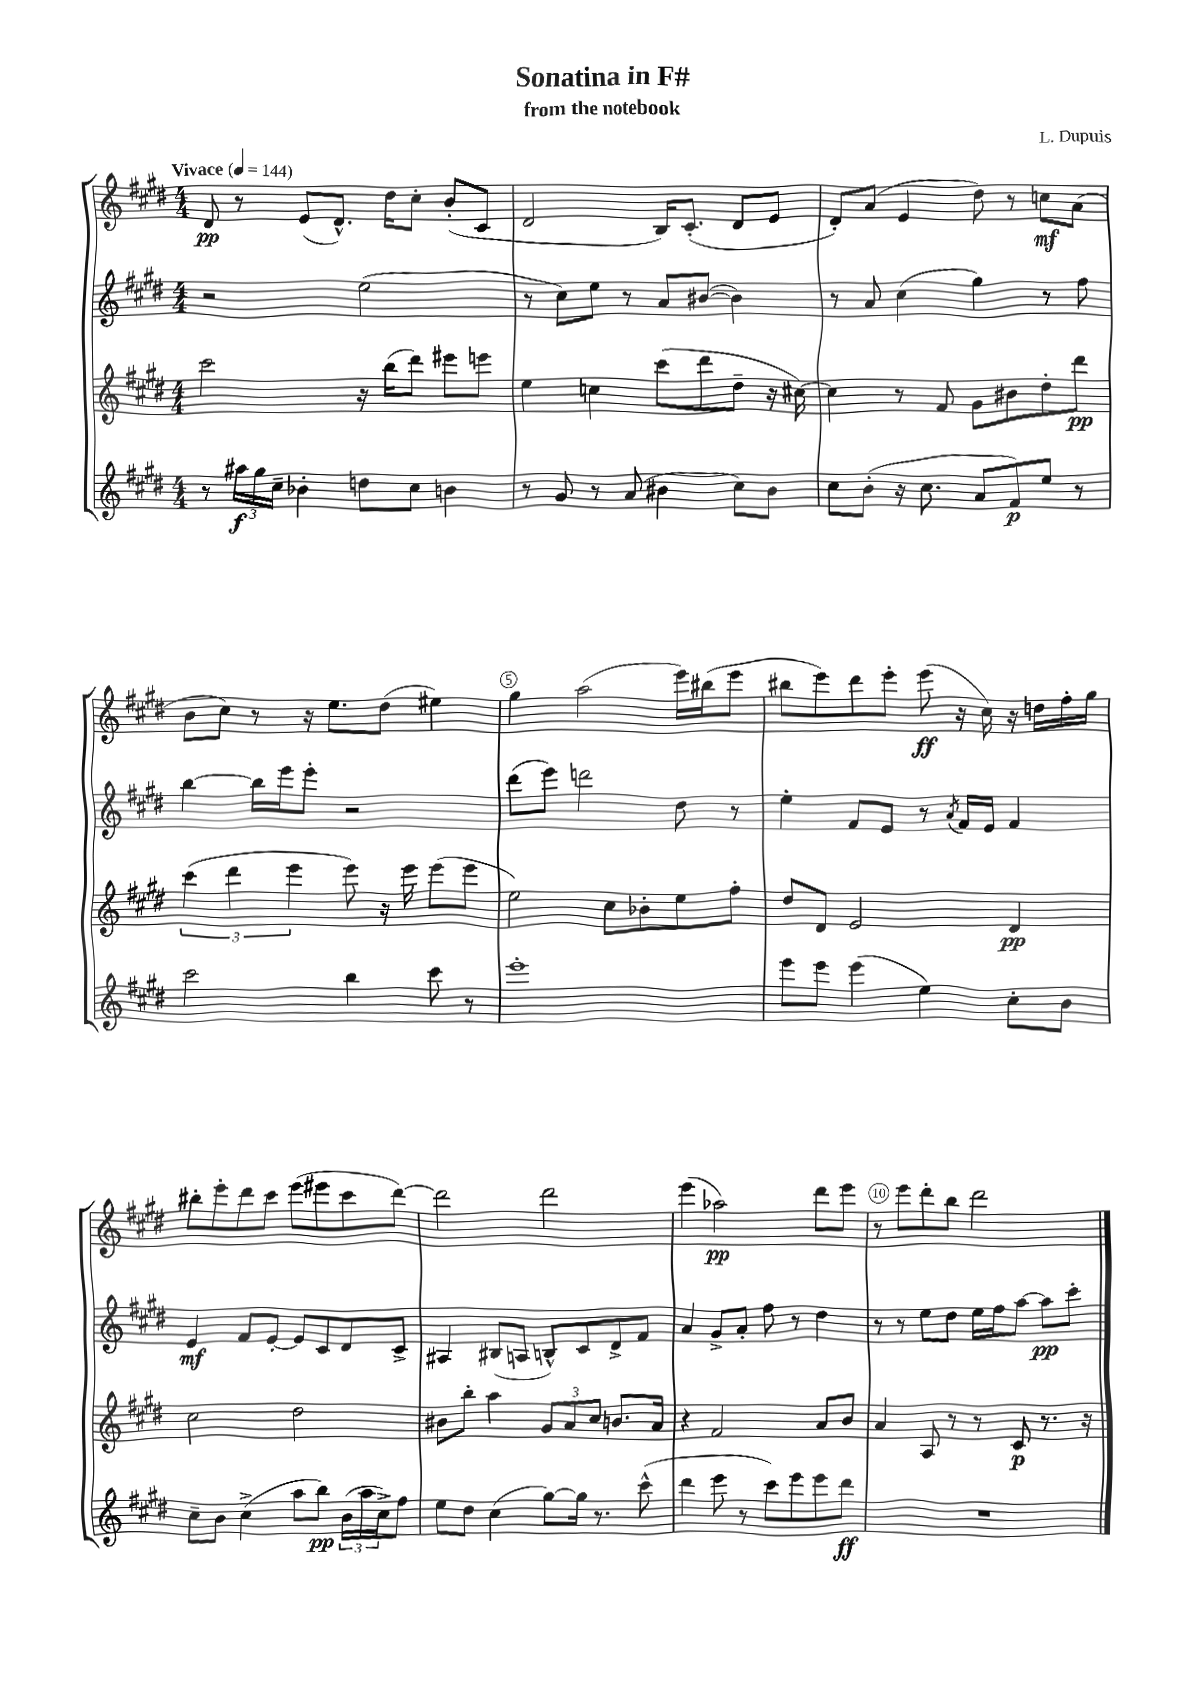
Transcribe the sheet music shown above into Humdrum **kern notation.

**kern	**dynam	**kern	**dynam	**kern	**dynam	**kern	**dynam
*part4	*part4	*part3	*part3	*part2	*part2	*part1	*part1
*staff4	*staff4	*staff3	*staff3	*staff2	*staff2	*staff1	*staff1
*clefG2	*	*clefG2	*	*clefG2	*	*clefG2	*
*k[f#c#g#d#]	*	*k[f#c#g#d#]	*	*k[f#c#g#d#]	*	*k[f#c#g#d#]	*
*M4/4	*	*M4/4	*	*M4/4	*	*M4/4	*
*MM144	*	*MM144	*	*MM144	*	*MM144	*
=1	=1	=1	=1	=1	=1	=1	=1
!	!	!	!	!	!	!LO:TX:a:B:t=Vivace	!
8r	.	2ccc#\	.	2r	.	8d#/	pp
24aa#X\LL	f	.	.	.	.	8r	.
24gg#\	.	.	.	.	.	.	.
24cc#~\JJ	.	.	.	.	.	.	.
4b-X'\	.	.	.	.	.	(8e/L	.
.	.	.	.	.	.	8.d#^^/J)	.
8ddn\L	.	16r	.	(2ee\	.	.	.
.	.	(16bb\KL	.	.	.	16dd#\KL	.
8cc#\J	.	8ddd#\J)	.	.	.	8cc#'\J	.
4bn\	.	8eee#X\L	.	.	.	(8b'/L	.
.	.	8eeen\J	.	.	.	8c#/J	.
=2	=2	=2	=2	=2	=2	=2	=2
8r	.	4ee\	.	8r	.	2d#/	.
8g#/	.	.	.	8cc#\L)	.	.	.
8r	.	4ccn\	.	8ee\J	.	.	.
(8a/	.	.	.	8r	.	.	.
4b#X\	.	(8ccc#\L	.	8a/L	.	16B/KL)	.
.	.	.	.	.	.	(8.c#'/J	.
.	.	8ddd#\	.	([8b#X/J	.	.	.
8cc#\L)	.	8dd#~\J	.	4b#\])	.	8d#/L	.
8b#\J	.	16r	.	.	.	8e/J	.
.	.	[16cc#X\)	.	.	.	.	.
=3	=3	=3	=3	=3	=3	=3	=3
8cc#\L	.	4cc#\]	.	8r	.	8d#'/L)	.
(8b'\J	.	.	.	8a/	.	(8a/J	.
16r	.	8r	.	(4cc#\	.	4e/	.
8.cc#\	.	.	.	.	.	.	.
.	.	8f#/	.	.	.	.	.
8a/L	.	8g#\L	.	4gg#\)	.	8dd#\)	.
8f#/)	p	8b#X\	.	.	.	8r	.
8ee/J	.	8dd#'\	.	8r	.	8ccn\L	mf
8r	.	8ddd#\J	pp	8ff#\	.	(8a\J	.
!!LO:LB:g=z
=4	=4	=4	=4	=4	=4	=4	=4
2ccc#\	.	(6ccc#\	.	[4bb\	.	8b\L	.
.	.	.	.	.	.	8cc#\J)	.
.	.	6ddd#\	.	.	.	.	.
.	.	.	.	16bb\LL]	.	8r	.
.	.	.	.	16eee\J	.	.	.
.	.	6eee\	.	.	.	.	.
.	.	.	.	8eee'\J	.	16r	.
.	.	.	.	.	.	8.ee\L	.
4bb\	.	8eee\)	.	2r	.	.	.
.	.	16r	.	.	.	(8dd#\J	.
.	.	16eee\	.	.	.	.	.
8ccc#\	.	(8eee\L	.	.	.	4ee#X\)	.
8r	.	8eee\J	.	.	.	.	.
=5	=5	=5	=5	=5	=5	=5	=5
1eee'	.	2ee\)	.	(8ddd#\L	.	4gg#\	.
.	.	.	.	8eee\J)	.	.	.
.	.	.	.	2dddn\	.	(2aa\	.
.	.	8cc#\L	.	.	.	.	.
.	.	8b-X'\	.	.	.	.	.
.	.	8ee\	.	8dd#\	.	16eee\LL)	.
.	.	.	.	.	.	(16bb#X\J	.
.	.	8ff#'\J	.	8r	.	8eee\J	.
=6	=6	=6	=6	=6	=6	=6	=6
8eee\L	.	8dd#/L	.	4ee'\	.	8bb#X\L	.
8eee\J	.	8d#/J	.	.	.	8eee\)	.
(4eee\	.	2e/	.	8f#/L	.	8ddd#\	.
.	.	.	.	8e/J	.	8eee'\J	.
4ee\)	.	.	.	8r	.	(8eee\	ff
.	.	.	.	8qa/	.	.	.
.	.	.	.	16f#/LL	.	16r	.
.	.	.	.	16e/JJ	.	16cc#\)	.
8cc#'\L	.	4d#/	pp	4f#/	.	16r	.
.	.	.	.	.	.	16ddn\LL	.
8b\J	.	.	.	.	.	16ff#'\	.
.	.	.	.	.	.	16gg#\JJ	.
!!LO:LB:g=z
=7	=7	=7	=7	=7	=7	=7	=7
8cc#~\L	.	2cc#\	.	4e/	mf	8bb#X'\L	.
8b\J	.	.	.	.	.	8eee'\	.
(4cc#^\	.	.	.	8f#/L	.	8ddd#\	.
.	.	.	.	[8e'/J	.	8ccc#\J	.
8aa\L	.	2dd#\	.	8e/L]	.	(8eee\L	.
8bb\J)	pp	.	.	8c#/	.	8eee#X\	.
(24b\LL	.	.	.	8d#/	.	8ccc#\	.
24aa\	.	.	.	.	.	.	.
24cc#^\J)	.	.	.	.	.	.	.
8ff#\J	.	.	.	8c#^/J	.	[8ddd#\J)	.
=8	=8	=8	=8	=8	=8	=8	=8
8ee\L	.	8b#X\L	.	4A#X/	.	2ddd#\]	.
8dd#\J	.	8bb'\J	.	.	.	.	.
(4cc#\	.	4aa\	.	(8B#X/L	.	.	.
.	.	.	.	8An/J	.	.	.
[8gg#\L)	.	12g#/L	.	8Bn^^/L)	.	2ddd#\	.
.	.	12a/	.	.	.	.	.
16gg#\Jk]	.	.	.	8c#/	.	.	.
.	.	12cc#/J	.	.	.	.	.
8.r	.	.	.	.	.	.	.
.	.	8.bn/L	.	8d#^/	.	.	.
(8ccc#^^\	.	.	.	8f#/J	.	.	.
.	.	16a/Jk	.	.	.	.	.
=9	=9	=9	=9	=9	=9	=9	=9
4ddd#\	.	4r	.	4a/	.	(4eee\	.
8eee\	.	2f#/	.	8g#^/L	.	2aa-X\)	pp
8r	.	.	.	8a'/J	.	.	.
8ccc#\L)	.	.	.	8ff#\	.	.	.
8eee\	.	.	.	8r	.	.	.
8eee\	.	8a/L	.	4dd#\	.	8ddd#\L	.
8ddd#\J	ff	8b/J	.	.	.	8eee\J	.
=10	=10	=10	=10	=10	=10	=10	=10
1r	.	4a/	.	8r	.	8r	.
.	.	.	.	8r	.	8eee\L	.
.	.	8A/	.	8ee\L	.	8ddd#'\	.
.	.	8r	.	8dd#\J	.	8bb\J	.
.	.	8r	.	16ee\LL	.	2ddd#\	.
.	.	.	.	16ff#\J	.	.	.
.	.	8c#/	p	[8aa\J	.	.	.
.	.	8.r	.	8aa\L]	pp	.	.
.	.	.	.	8ccc#'\J	.	.	.
.	.	16r	.	.	.	.	.
==	==	==	==	==	==	==	==
*-	*-	*-	*-	*-	*-	*-	*-
